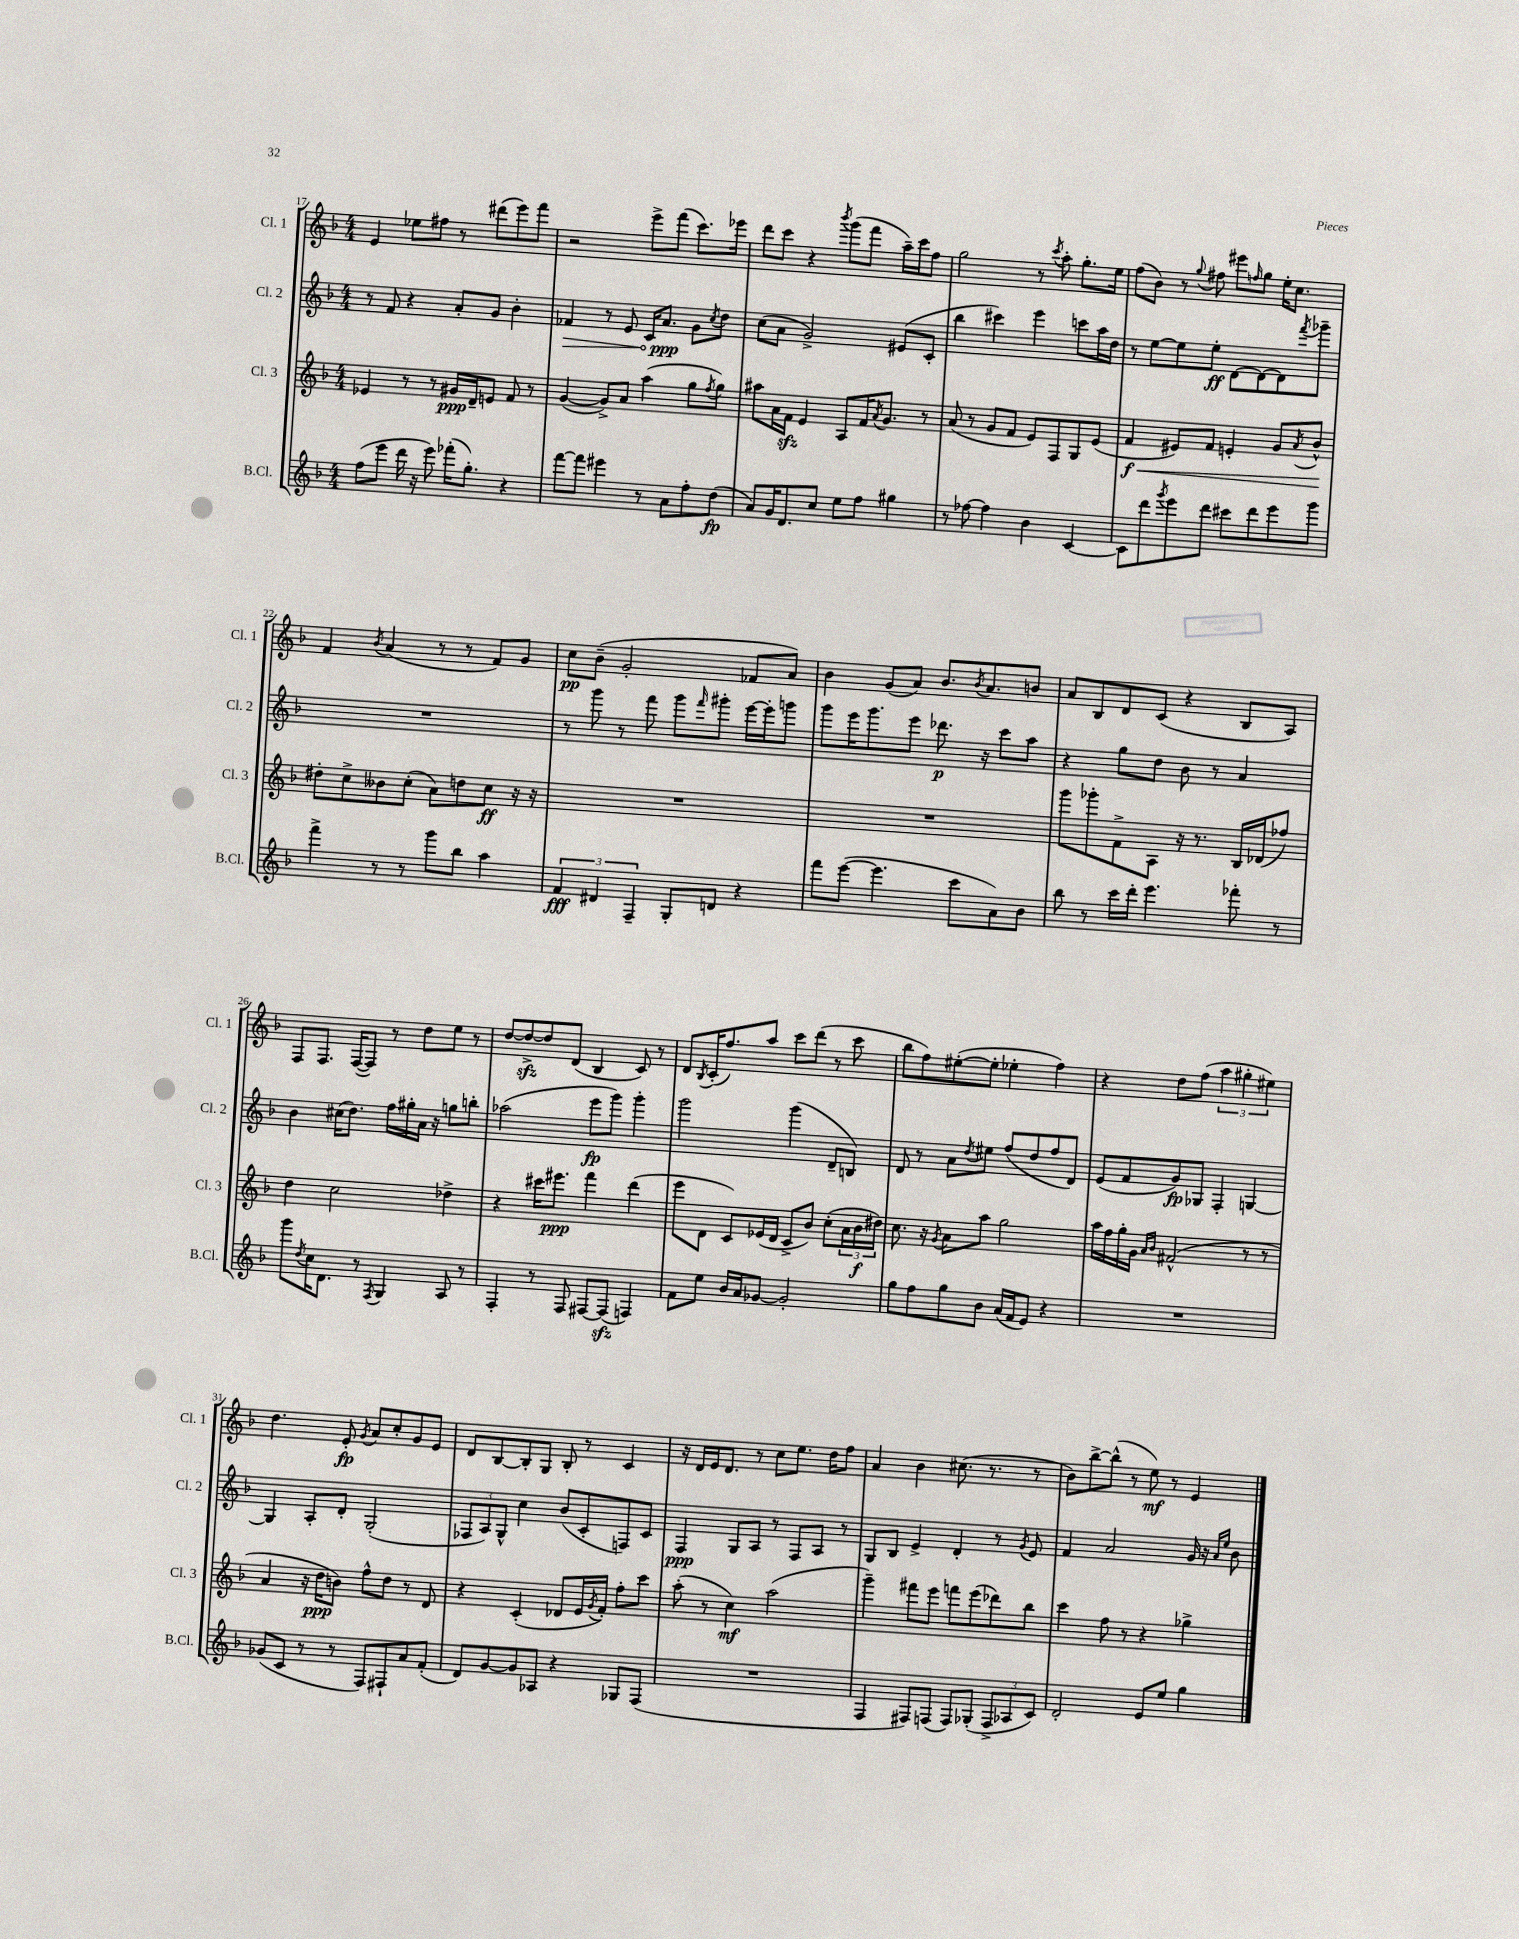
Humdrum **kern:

**kern	**kern	**kern	**kern
*staff4	*staff3	*staff2	*staff1
*clefG2	*clefG2	*clefG2	*clefG2
*k[b-]	*k[b-]	*k[b-]	*k[b-]
*M4/4	*M4/4	*M4/4	*M4/4
(8ff	4e-	8r	4e
8eee	.	8f	.
16ddd	8r	4r	8ee-
16r	.	.	.
8eee)	8r	.	8ff#
(16fff-'	16g#	8a'	8r
8.gg')	16d~	.	.
.	8e	8g	(8ddd#
4r	8f	4b-'	8eee)
.	8r	.	8fff
=	=	=	=
[8fff	([4g	4f-	2r
8fff]	.	.	.
4eee#	8g^])	8r	.
.	8a	8e	.
8r	(4aa	16c	8eee^
.	.	8.a	.
8a	.	.	(8fff
8ff'	8gg	8g	8.ccc)
.	8qff	8qcc	.
(8dd	8gg)	8dd	.
.	.	.	16eee-
=	=	=	=
8a)	8aa#	(8cc	8ddd
16g	16a	8a	8ccc
8.d	16f	.	.
.	4e	2g^)	4r
8cc	.	.	.
.	.	.	8qbbb-
8ee	8A	.	(8ggg
8ff	16f	.	8fff
.	8qa	.	.
.	8.g	.	.
4gg#	.	(8e#	16aa~)
.	.	.	16ccc
.	8r	8c'	8ff
=	=	=	=
8r	(8a	4bb-	2gg
[8ff-	8r	.	.
4ff-]	8g	4ccc#)	.
.	8f	.	.
4b-	8e)	4eee	8r
.	.	.	8qccc
.	8F	.	8aa'
[4c	8G	8ccc	8.gg'
.	(8e	16aa	.
.	.	16dd	16ee
=	=	=	=
8c]	4f	8r	(8ff
8ddd	.	[8ee	8b-)
8qggg	.	.	.
8eee	8e#)	8ee]	8r
.	.	.	8qqgg
8ddd	8f	8ee'	8ff#
8ccc#	4e'	[8d	8eee#
.	.	.	16qqff
8ddd	.	8d_	8gg
8eee	8g	8d]	16ee'
.	.	.	8.cc
.	8qa	8qfff	.
8ggg	8b-^^	8ggg-~	.
=	=	=	=
4fff^	8dd#'	1r	4f
.	8cc^	.	.
.	.	.	8qb-
8r	8b--	.	(4a
8r	(8cc'	.	.
8ggg	8a)	.	8r
8bb-	8dd	.	8r
4aa	8cc	.	8f)
.	16r	.	8g
.	16r	.	.
=	=	=	=
6f	1r	8r	8cc
.	.	8ggg	(8b-~
6d#	.	.	.
.	.	8r	2g'
6F~	.	.	.
.	.	8fff	.
8G'	.	8ggg	.
.	.	16qqfff	.
8d	.	8ggg#'	.
4r	.	[16eee	8f-
.	.	16eee']	.
.	.	8ggg	8a)
=	=	=	=
8fff	1r	8ggg	4b-
([8eee	.	16eee	.
.	.	8.ggg	.
4.eee]	.	.	(8g
.	.	8eee	8a)
.	.	8.ddd-	8.b-
8ccc	.	.	.
.	.	.	8qb-
.	.	16r	8.a
8a)	.	8ccc	.
8b-	.	8aa	8b
=	=	=	=
8bb-	8ggg	4r	8a
8r	8ggg-'	.	8B-
16ccc	8f^	8gg	8d
16ddd'	.	.	.
4.eee	8A	8dd	(8c
.	16r	8b-	4r
.	8.r	.	.
.	.	8r	.
8fff-'	16B-	4a	8B-
.	(16d-	.	.
8r	8ff-)	.	8A)
=	=	=	=
8ggg	4dd	4b-	8F
8qdd	.	.	.
16cc	.	.	8.F
8.d	.	.	.
.	2cc	(16cc#	.
.	.	8.dd)	([16F
8r	.	.	8F])
8qF	.	.	.
4G	.	16ff	8r
.	.	16gg#'	.
.	.	16a	8dd
.	.	16r	.
8A	4dd-^	8gg	8ee
8r	.	8bb'	8r
=	=	=	=
4F'	4r	(2aa-	[8dd
.	.	.	8dd^_
8r	16ccc#	.	8dd]
.	8.eee#	.	.
8F	.	.	(8d
[8F#	4fff	8eee	4B-
(8F#]	.	8ggg)	.
4F)	(4ddd	4ggg'	8c)
.	.	.	8r
=	=	=	=
8f	8eee	2ggg	8d
.	.	.	8qB-
8ee	8d	.	(16c'
.	.	.	8.ff)
16b-	8c)	.	.
16a	.	.	.
[8g-	(16e-	.	8aa
.	16d	.	.
2g-']	8c^	(4ggg	8ccc
.	8b-)	.	(8ddd
.	(8cc'	8d~	8r
.	24a	8B)	8ccc
.	24b-	.	.
.	24dd#)	.	.
=	=	=	=
8gg	8.cc	8d	8bb-
8ff	.	8r	8ff)
.	16r	.	.
.	8qg	.	.
8gg	8a	8a	([8ee#'
.	.	8qdd	.
8b-	8aa	8ee#	8ee#']
(16a	2gg	(8ff	4ee-'
16f	.	.	.
8e)	.	8dd	.
4r	.	8ff	4ff)
.	.	8d)	.
=	=	=	=
1r	16aa	(8e	4r
.	16ff	.	.
.	16gg'	8f	.
.	16g	.	.
.	16qqa	.	.
.	16qqb-	.	.
.	(2f#^^	8g)	8dd
.	.	8G-	(8ff
.	.	4F'	6aa
.	.	.	6gg#'
.	8r	[4G	.
.	.	.	6ee#)
.	8r	.	.
=	=	=	=
(8g-	4a	4G]	4.dd
8c	.	.	.
8r	16r	8A'	.
.	16dd	.	.
8r	8b)	8d'	8e'
.	.	.	8qg
8F)	8ff^^	(2G'	8a
8F#`	8dd	.	8cc'
8a	8r	.	8g
(8f'	8d	.	8e
=	=	=	=
8d)	4r	12F-	8d
.	.	12A)	.
[8g	.	.	[8B-
.	.	12G^^	.
8g]	(4c'	4cc	8B-']
8A-	.	.	8G
4r	8d-	(8b-	8B-'
.	16e	8c'	8r
.	8qg	.	.
.	16f')	.	.
8G-	8ff'	8F)	4c
(8F	8ccc	8c	.
=	=	=	=
1r	(8aa'	4F	16r
.	.	.	16d
.	8r	.	16e
.	.	.	8.d
.	4cc)	8G	.
.	.	8A	8r
.	(2aa	8r	8cc
.	.	8F	8.ee
.	.	8A	.
.	.	.	16dd
.	.	8r	8ff
=	=	=	=
4F	4ggg~)	8G	4a
.	.	8B-	.
8F#)	8fff#	4e^	4b-
(8F	8eee	.	.
8F)	8fff	4d'	(8.cc#
(8G-'	(8eee	.	.
.	.	.	8.r
12F^	8ddd-)	8r	.
12A-	.	.	.
.	.	8qg	.
.	8bb-	8e	8r
12c)	.	.	.
=	=	=	=
2d'	4ccc	4f	8b-)
.	.	.	[8bb-^
.	8ff	2a	(8bb-^^]
.	8r	.	8r
8e	4r	.	8ee)
8ee	.	.	8r
4gg	4gg-^	16g	4e
.	.	16r	.
.	.	16qqa	.
.	.	16qqee	.
.	.	8b-	.
==	==	==	==
*-	*-	*-	*-
